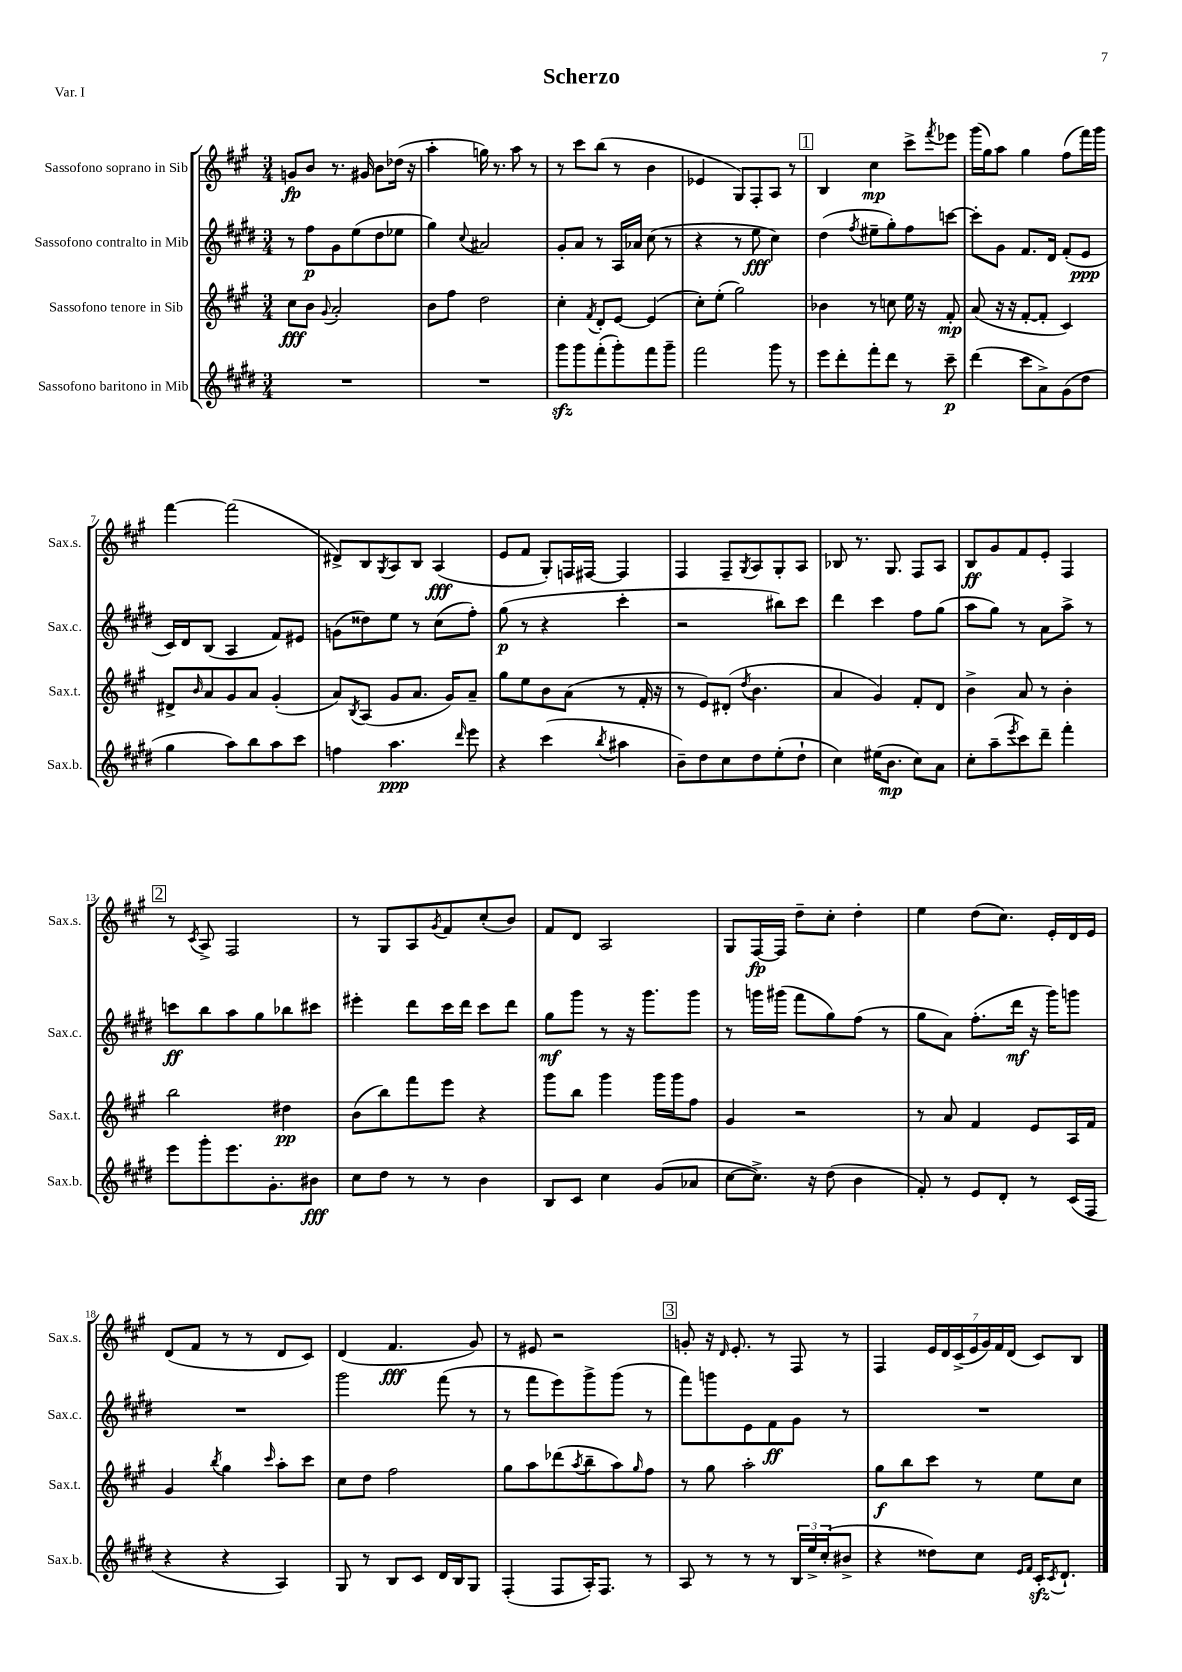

**kern	**kern	**kern	**kern
*staff4	*staff3	*staff2	*staff1
*clefG2	*clefG2	*clefG2	*clefG2
*k[f#c#g#d#]	*k[f#c#g#]	*k[f#c#g#d#]	*k[f#c#g#]
*M3/4	*M3/4	*M3/4	*M3/4
2.r	8cc#\L	8r	8g/L
.	8b\J	8ff#\L	8b/J
.	8qqg#/	.	.
.	2a'/	8g#\	8.r
.	.	(8ee\	.
.	.	.	16g#/
.	.	8dd#\	8b\L
.	.	8ee-\J	(16dd-\Jk
.	.	.	16r
=	=	=	=
2.r	8b\L	4gg#\)	4aa'\
.	8ff#\J	.	.
.	.	8qqcc#/	.
.	2dd\	2a#/	16gg\)
.	.	.	8.r
.	.	.	8aa\
.	.	.	8r
=	=	=	=
8ggg#\L	4cc#'\	8g#'/L	8r
8ggg#\	.	8a/J	8ccc#\L
.	8qf#/	.	.
(8fff#'\	8d'/L	8r	(8bb\J
8ggg#'\)	[8e/J	16A/LL	8r
.	.	16a-/JJ	.
8fff#\	(4e/]	(8cc#\	4b\
8ggg#~\J	.	8r	.
=	=	=	=
2fff#\	8cc#'\L)	4r	4e-/
.	(8ee'\J	.	.
.	2gg#\)	8r	8G#/L)
.	.	8ee\	8F#'/
8ggg#\	.	4cc#\)	8A/J
8r	.	.	8r
=	=	=	=
8eee\L	4b-\	(4dd#\	4B/
8ddd#'\	.	.	.
.	.	8qff#/	.
8fff#'\	8r	8ee#~\L	4cc#\
8ddd#\J	8cc\	8gg#'\)	.
8r	16ee\	8ff#\	8ccc#^\L
.	16r	.	.
.	.	.	8qfff#/
8ccc#~\	8f#'/	[8ccc\J	8eee-\J
=	=	=	=
(4ddd#\	(8a/	8ccc'\]L	(16ggg#\LL
.	.	.	16gg#\J)
.	16r	8g#\J	8aa\J
.	16r	.	.
8ccc#\L	[8f#'/L	8.f#/L	4gg#\
8a^\)	8f#'/]J	.	.
.	.	16d#/Jk	.
(8g#\	4c#/)	(8f#'/L	(8ff#\L
8dd#\J	.	8e/J	16fff#\L)
.	.	.	16ggg#\JJ
=	=	=	=
4gg#\	8d#^/L	16c#/LL)	[4fff#\
.	.	16d#/J	.
.	16qqb/	.	.
.	8a/	(8B/J	.
8aa\L)	8g#/	4A/	(2fff#\]
8bb\	8a/J	.	.
8aa\	(4g#'/	8f#/L)	.
8ccc#\J	.	8e#/J	.
=	=	=	=
4ff\	8a/L)	(8g\L	8d#^/L)
.	8qB/	.	.
.	(8A/J	8dd##\)	8B/
.	.	.	8qG#/
4.aa\	8g#/L	8ee\J	8A/
.	8.a/J	8r	8B/J
.	.	(8cc#\L	(4A/
.	16g#/LK)	.	.
16qqddd#/	.	.	.
8eee\	8a~/J	8ff#'\J)	.
=	=	=	=
4r	8gg#\L	(8gg#\	8e/L
.	8ee\	8r	8f#/J
(4ccc#\	8b\	4r	8G#'/L)
.	(8a\J	.	16F/L
.	.	.	[16F#/JJ
8qbb/	.	.	.
4aa#\	8r	4ccc#'\	4F#/]
.	16f#'/	.	.
.	16r	.	.
=	=	=	=
8b~\L)	8r	2r	4F#/
8dd#\	8e/L)	.	.
8cc#\	(8d#'/J	.	8F#~/L
.	8qdd/	.	8qG#/
8dd#\	4.b\	.	8A/
(8ee'\	.	8bb#\L)	8G#'/
8dd#`\J	.	8ccc#\J	8A/J
=	=	=	=
4cc#\)	4a/	4ddd#\	8B-/
.	.	.	8.r
(16ee#\LK	4g#/)	4ccc#\	.
8.b\J	.	.	8.G#/
8cc#\L)	8f#'/L	8ff#\L	8F#/L
8a\J	8d/J	(8gg#\J	8A/J
=	=	=	=
8cc#'\L	4b^\	8aa\L	8B/L
(8aa~\	.	8gg#\J)	8g#/
8qeee/	.	.	.
8ccc#\)	8a/	8r	8f#/
8ddd#~\J	8r	8a\L	8e'/J
4fff#'\	4b'\	8aa^\J	4F#/
.	.	8r	.
=	=	=	=
8eee\L	2bb\	8ccc\L	8r
.	.	.	8qc#/
8ggg#'\	.	8bb\	8A^/
8.eee\	.	8aa\	2F#/
.	.	8gg#\	.
8.g#'\	.	.	.
.	4dd#\	8bb-\	.
8b#\J	.	8ccc#\J	.
=	=	=	=
8cc#\L	(8b\L	4eee#'\	8r
8dd#\J	8bb\)	.	8G#/L
8r	8fff#\	8ddd#\L	8A/
.	.	.	8qg#/
8r	8eee\J	16ccc#\L	8f#/
.	.	16ddd#\JJ	.
4b\	4r	8ccc#\L	(8cc#'/
.	.	8ddd#\J	8b/J)
=	=	=	=
8B/L	8ggg#\L	8gg#\L	8f#/L
8c#/J	8bb\J	8ggg#\J	8d/J
4cc#\	4ggg#\	8r	2A/
.	.	16r	.
.	.	8.ggg#\L	.
(8g#/L	16ggg#\LL	.	.
.	16ggg#\J	.	.
8a-/J	8ff#\J	8ggg#\J	.
=	=	=	=
[8cc#\L	4g#/	8r	8G#/L
8.cc#^\]J)	.	16ggg\LL	[16F#/L
.	.	(16ggg#\JJ	16F#/]JJ
.	2r	8fff#\L	8dd~\L
16r	.	.	.
(8dd#\	.	8gg#\)	8cc#'\J
4b\	.	(8ff#\J	4dd'\
.	.	8r	.
=	=	=	=
8f#'/)	8r	8gg#\L	4ee\
8r	8a/	8a\J)	.
8e/L	4f#/	(8.ff#'\L	(8dd\L
8d#'/J	.	.	8.cc#\J)
.	.	16ddd#\Jk	.
8r	8e/L	16r	.
.	.	16ggg#\LK)	16e'/LL
(16c#/LL	16A/L	8ggg\J	16d/
16F#/JJ	16f#/JJ	.	16e/JJ
=	=	=	=
4r	4g#/	2.r	(8d/L
.	.	.	8f#/J
.	8qbb/	.	.
4r	4gg#\	.	8r
.	.	.	8r
.	16qqccc#/	.	.
4A/)	8aa'\L	.	8d/L
.	8ccc#\J	.	8c#/J)
=	=	=	=
8G#/	8cc#\L	2ggg#\	(4d/
8r	8dd\J	.	.
8B/L	2ff#\	.	4.f#/
8c#/J	.	.	.
16d#/LL	.	(8fff#\	.
16B/J	.	.	.
8G#/J	.	8r	8g#/)
=	=	=	=
(4F#'/	8gg#\L	8r	8r
.	8aa\	8fff#\L	8e#/
8F#/L	(8ddd-\	8eee\)	2r
.	8qaa/	.	.
16A'/K)	8bb~\	8ggg#^\	.
8.F#/J	.	.	.
.	8aa\)	(8ggg#\J	.
.	16qqgg#/	.	.
8r	8ff#\J	8r	.
=	=	=	=
8A/	8r	8fff#\L)	8g'/
8r	8gg#\	8ggg\	16r
.	.	.	16qqd/
.	.	.	8.e'/
8r	2aa'\	8e\	.
8r	.	8f#\	8r
24B/LL	.	8g#\J	8F#/
24ee^/	.	.	.
(24cc#'/J	.	.	.
8b#^/J	.	8r	8r
=	=	=	=
4r	8gg#\L	2.r	4F#/
.	8bb\	.	.
8dd##\L)	8ccc#\J	.	28e/LL
.	.	.	28d/
.	.	.	(28c#^/
.	.	.	28e/
8cc#\J	8r	.	.
.	.	.	28g#/)
.	.	.	28f#/
.	.	.	(28d/JJ
16qqe/LL	.	.	.
16qqf#/JJ	.	.	.
16c#'/LK	8ee\L	.	8c#/L)
8qc#/	.	.	.
8.d#`/J	.	.	.
.	8cc#\J	.	8B/J
==	==	==	==
*-	*-	*-	*-
